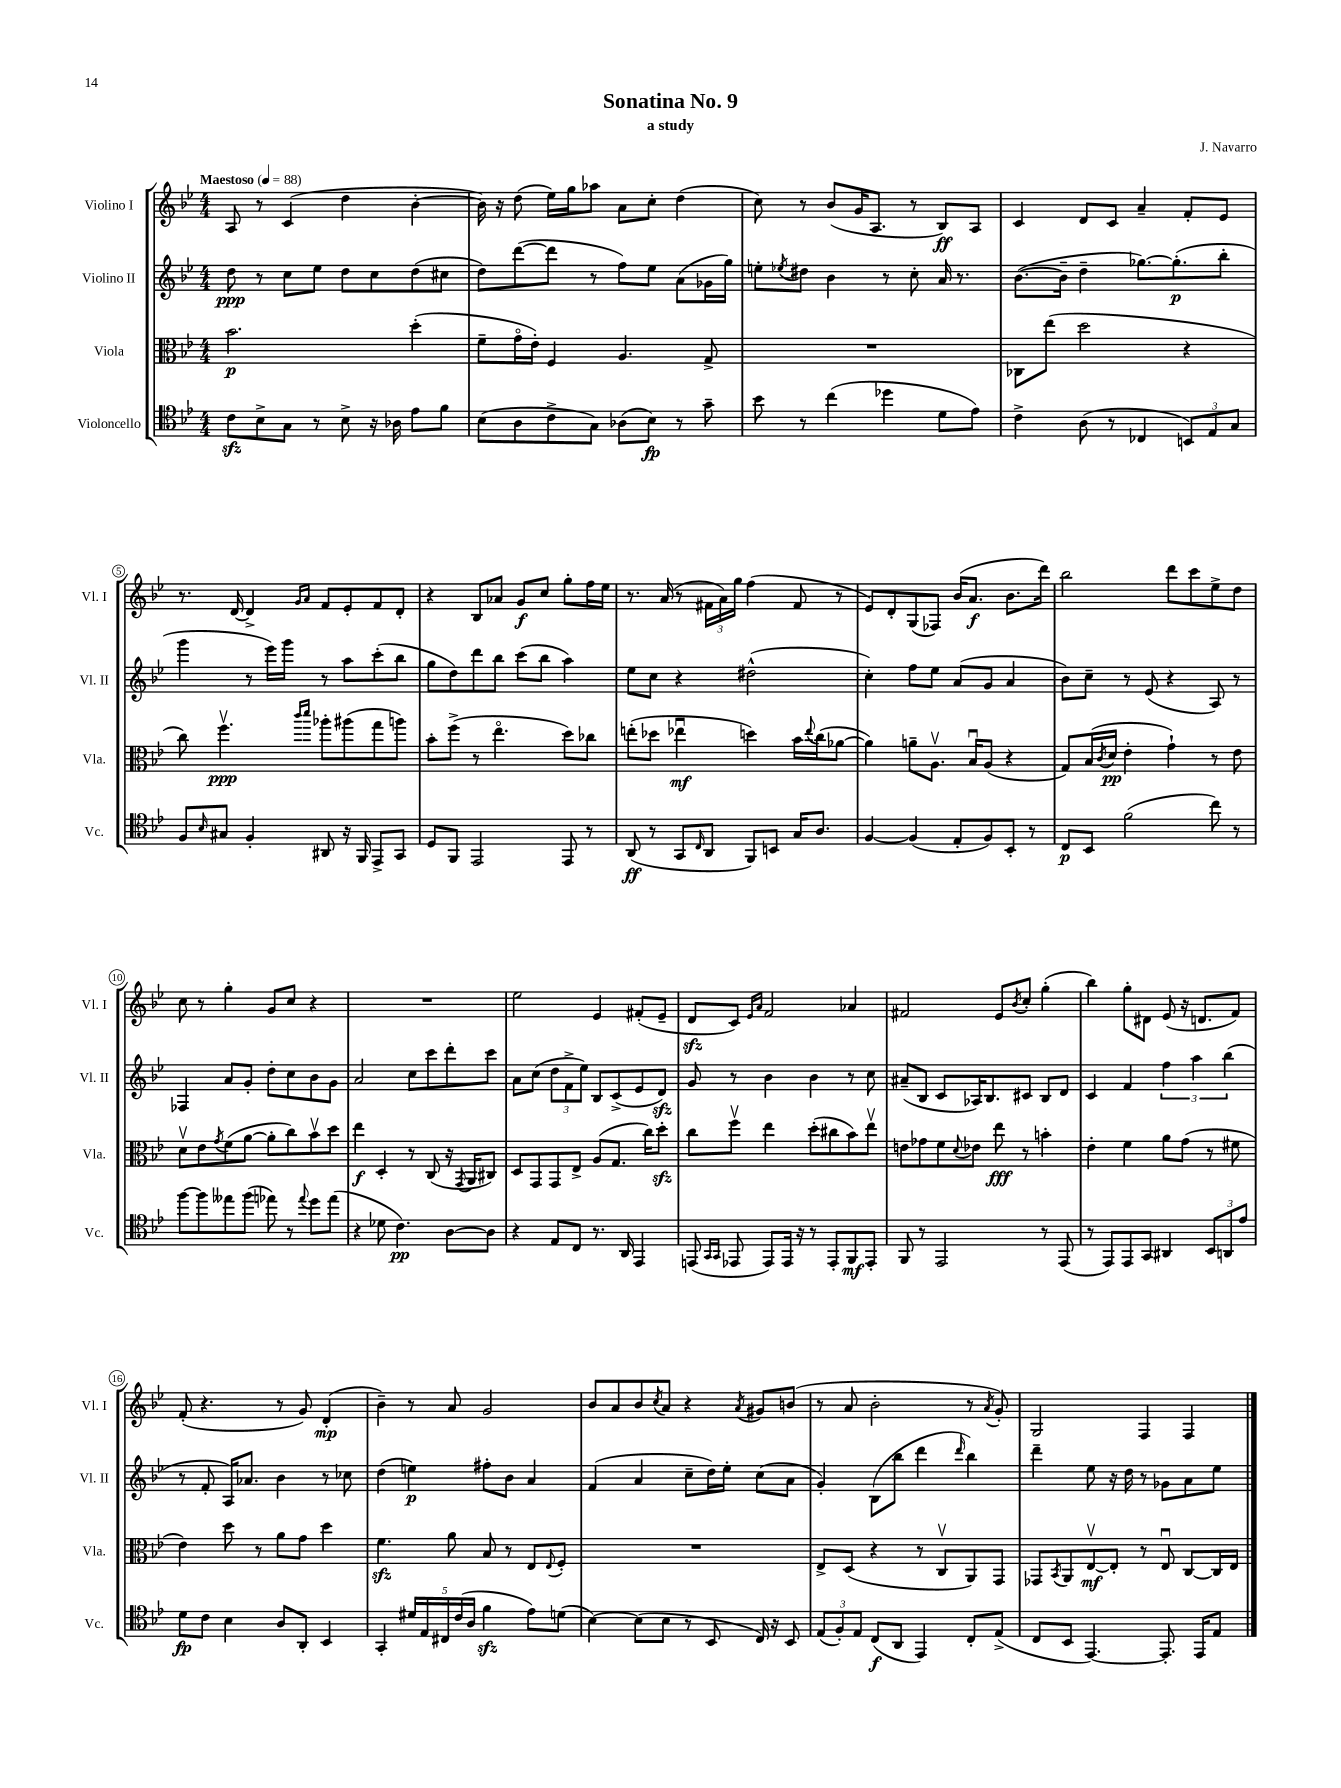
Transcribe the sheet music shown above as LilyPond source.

\header { title = "Sonatina No. 9" composer = "J. Navarro" subtitle = "a study" }
<<
\new StaffGroup <<
\new Staff = "s0" \with { instrumentName = "Violino I" shortInstrumentName = "Vl. I" } {
    \clef treble \key bes \major \numericTimeSignature \time 4/4 \tempo "Maestoso" 4 = 88
    a8 r8 c'4( d''4 bes'4~-. |
    bes'16) r16 d''8( ees''16) g''16 aes''8 a'8 c''8-. d''4( |
    c''8) r8 bes'8( g'16 a8. r8 bes8\ff) a8 |
    c'4 d'8 c'8 a'4-- f'8-. ees'8 |
    r8. d'16~ d'4-> \grace { g'16 a'16 } f'8 ees'8-. f'8 d'8-. |
    r4 bes8 aes'8 g'8\f c''8 g''8-. f''16 ees''16 |
    r8. a'16( r8 \tuplet 3/2 { fis'16 a'16) g''16 } f''4( fis'8 r8 |
    ees'8) d'8-. g8( fes8) bes'16( a'8.\f bes'8. d'''16) |
    bes''2 d'''8 c'''8 ees''8-> d''8 |
    c''8 r8 g''4-. g'8 c''8 r4 |
    R1 |
    ees''2 ees'4 fis'8-.( ees'8-- |
    d'8\sfz c'8) \grace { ees'16 a'16 } f'2 aes'4 |
    fis'2 ees'8 \acciaccatura { bes'8 } c''8-. g''4-.( |
    bes''4) g''8-. dis'8 ees'8( r16 d'8. f'8) |
    f'8-.( r4. r8 g'8) d'4-.\mp( |
    bes'4--) r8 a'8 g'2 |
    bes'8 a'8 bes'8 \acciaccatura { c''8 } a'8 r4 \acciaccatura { a'8 } gis'8 b'8( |
    r8 a'8 bes'2-. r8 \acciaccatura { a'8 } g'8-.) |
    g2 f4 f4 \bar "|." |
}
\new Staff = "s1" \with { instrumentName = "Violino II" shortInstrumentName = "Vl. II" } {
    \clef treble \key bes \major \numericTimeSignature \time 4/4
    d''8\ppp r8 c''8 ees''8 d''8 c''8 d''8( cis''8 |
    d''8) d'''8~( d'''8 r8 f''8) ees''8 a'8( ges'16 g''16) |
    e''8-. \acciaccatura { ees''8 } dis''8 bes'4 r8 c''8-. a'16 r8. |
    bes'8.~( bes'16-- d''4-- ges''8.~) ges''8.-.\p( bes''8-. |
    g'''4 r8 ees'''16) g'''16 r8 a''8 c'''8-.( bes''8 |
    g''8 d''8) d'''8 bes''8 c'''8( bes''8 a''4) |
    ees''8 c''8 r4 dis''2-^( |
    c''4-.) f''8 ees''8 a'8( g'8 a'4 |
    bes'8) c''8-- r8 ees'8( r4 a8) r8 |
    fes4 a'8 g'8-. d''8-. c''8 bes'8 g'8 |
    a'2 c''8 c'''8 d'''8-. c'''8 |
    a'8 c''8( \tuplet 3/2 { d''8 f'8-> ees''8) } bes8 c'8->( ees'8 d'8\sfz) |
    g'8 r8 bes'4 bes'4 r8 c''8 |
    ais'8--( bes8 c'8 aes16) bes8. cis'8 bes8 d'8 |
    c'4 f'4 \tuplet 3/2 { f''4 a''4 bes''4( } |
    r8 f'8-. a16) aes'8. bes'4 r8 ces''8 |
    d''4( e''4\p) fis''8-. bes'8 a'4 |
    f'4( a'4 c''8-- d''16) ees''16-. c''8( a'8 |
    g'4-.) bes8( bes''8 d'''4 \grace { d'''16 } bes''4) |
    d'''4-- ees''8 r16 d''16 r8 ges'8 a'8 ees''8 \bar "|." |
}
\new Staff = "s2" \with { instrumentName = "Viola" shortInstrumentName = "Vla." } {
    \clef alto \key bes \major \numericTimeSignature \time 4/4
    bes'2.\p d''4-.( |
    f'8-- g'16\flageolet ees'16-.) f4 a4. g8-> |
    R1 |
    ces8 ees''8( d''2 r4 |
    c''8) f''4.\upbow\ppp \grace { c'''16 d'''16 } aes''8-. ais''8( g''8 a''8) |
    bes'8-. f''8->( r8 ees''4.\flageolet d''8) ces''8 |
    e''8-.( des''8 ees''4\downbow\mf d''4) bes'16 \appoggiatura { ees''8 } c''16( aes'8~ |
    aes'4) a'8-- a8.\upbow bes16\downbow a8( r4 |
    g8) bes16( \acciaccatura { c'8 } d'16\pp ees'4-. g'4-!) r8 ees'8 |
    d'8\upbow ees'8 \acciaccatura { g'8 } f'8( a'8~ a'8-. c''8) bes'8\upbow d''8 |
    ees''4\f d4-. r8 c8( r16 \acciaccatura { g,8 } a,16 cis8) |
    d8 g,8 g,8 ees8-> a8( g8. c''16) d''8-.\sfz |
    c''8 f''8\upbow ees''4 d''8-.( cis''8 bes'8) ees''8\upbow |
    e'8 ges'8 f'8 \appoggiatura { d'8 } ees'8 ees''8\fff r8 b'4-. |
    ees'4-. f'4 a'8 g'8( r8 fis'8 |
    ees'4) d''8 r8 a'8 g'8 d''4 |
    f'4.\sfz a'8 bes8 r8 ees8 \appoggiatura { ees8 } f8-. |
    R1 |
    ees8-> d8( r4 r8 c8\upbow a,8) g,8 |
    ges,8 \acciaccatura { bes,8 } a,8 ees8~\upbow\mf ees8-. r8 ees8\downbow c8~ c16 ees16 \bar "|." |
}
\new Staff = "s3" \with { instrumentName = "Violoncello" shortInstrumentName = "Vc." } {
    \clef tenor \key bes \major \numericTimeSignature \time 4/4
    c'8\sfz bes8-> g8 r8 bes8-> r16 aes16 ees'8 f'8 |
    bes8( a8 c'8-> g8) aes8( bes8\fp) r8 g'8-- |
    bes'8 r8 c''4( des''4 d'8 ees'8) |
    c'4-> a8( r8 ces4 \tuplet 3/2 { b,8) ees8 g8 } |
    f8 \grace { bes16 } gis8 f4-. ais,8 r16 f,16 ees,8-> g,8 |
    d8 f,8 ees,2 ees,8 r8 |
    a,8\ff( r8 g,8 \grace { c16 } a,8 f,8) b,8 g16 a8. |
    f4~ f4( ees8-. f8) bes,8-. r8 |
    c8\p bes,8 f'2( c''8) r8 |
    f''8~ f''8 eeses''8 f''8( ees''8) r8 \appoggiatura { ees''8 } d''8 ees''8( |
    r4 des'8 c'4.\pp) a8~ a8 |
    r4 ees8 c8 r8. a,16 ees,4 |
    e,8( \grace { g,16 g,16 } ees,8 ees,8) ees,16 r16 r8 ees,8-. f,8\mf ees,8-. |
    f,8 r8 ees,2 r8 ees,8( |
    r8 ees,8) ees,8 g,8 ais,4 \tuplet 3/2 { bes,8 a,8 ees'8 } |
    d'8\fp c'8 bes4 a8 a,8-. bes,4 |
    g,4-. \tuplet 5/4 { dis'16 ees16 cis16 c'16( a16 } f'4\sfz ees'8) d'8( |
    bes4~) bes8( bes8 r8 bes,8 c16) r16 bes,8 |
    \tuplet 3/2 { ees8( f8-.) ees8 } c8\f( a,8 ees,4) c8-. ees8->( |
    c8 bes,8 ees,4.~) ees,8.-. ees,16 ees8 \bar "|." |
}
>>
>>
\layout { \context { \Score \override BarNumber.stencil = #(make-stencil-circler 0.1 0.3 ly:text-interface::print) } }
